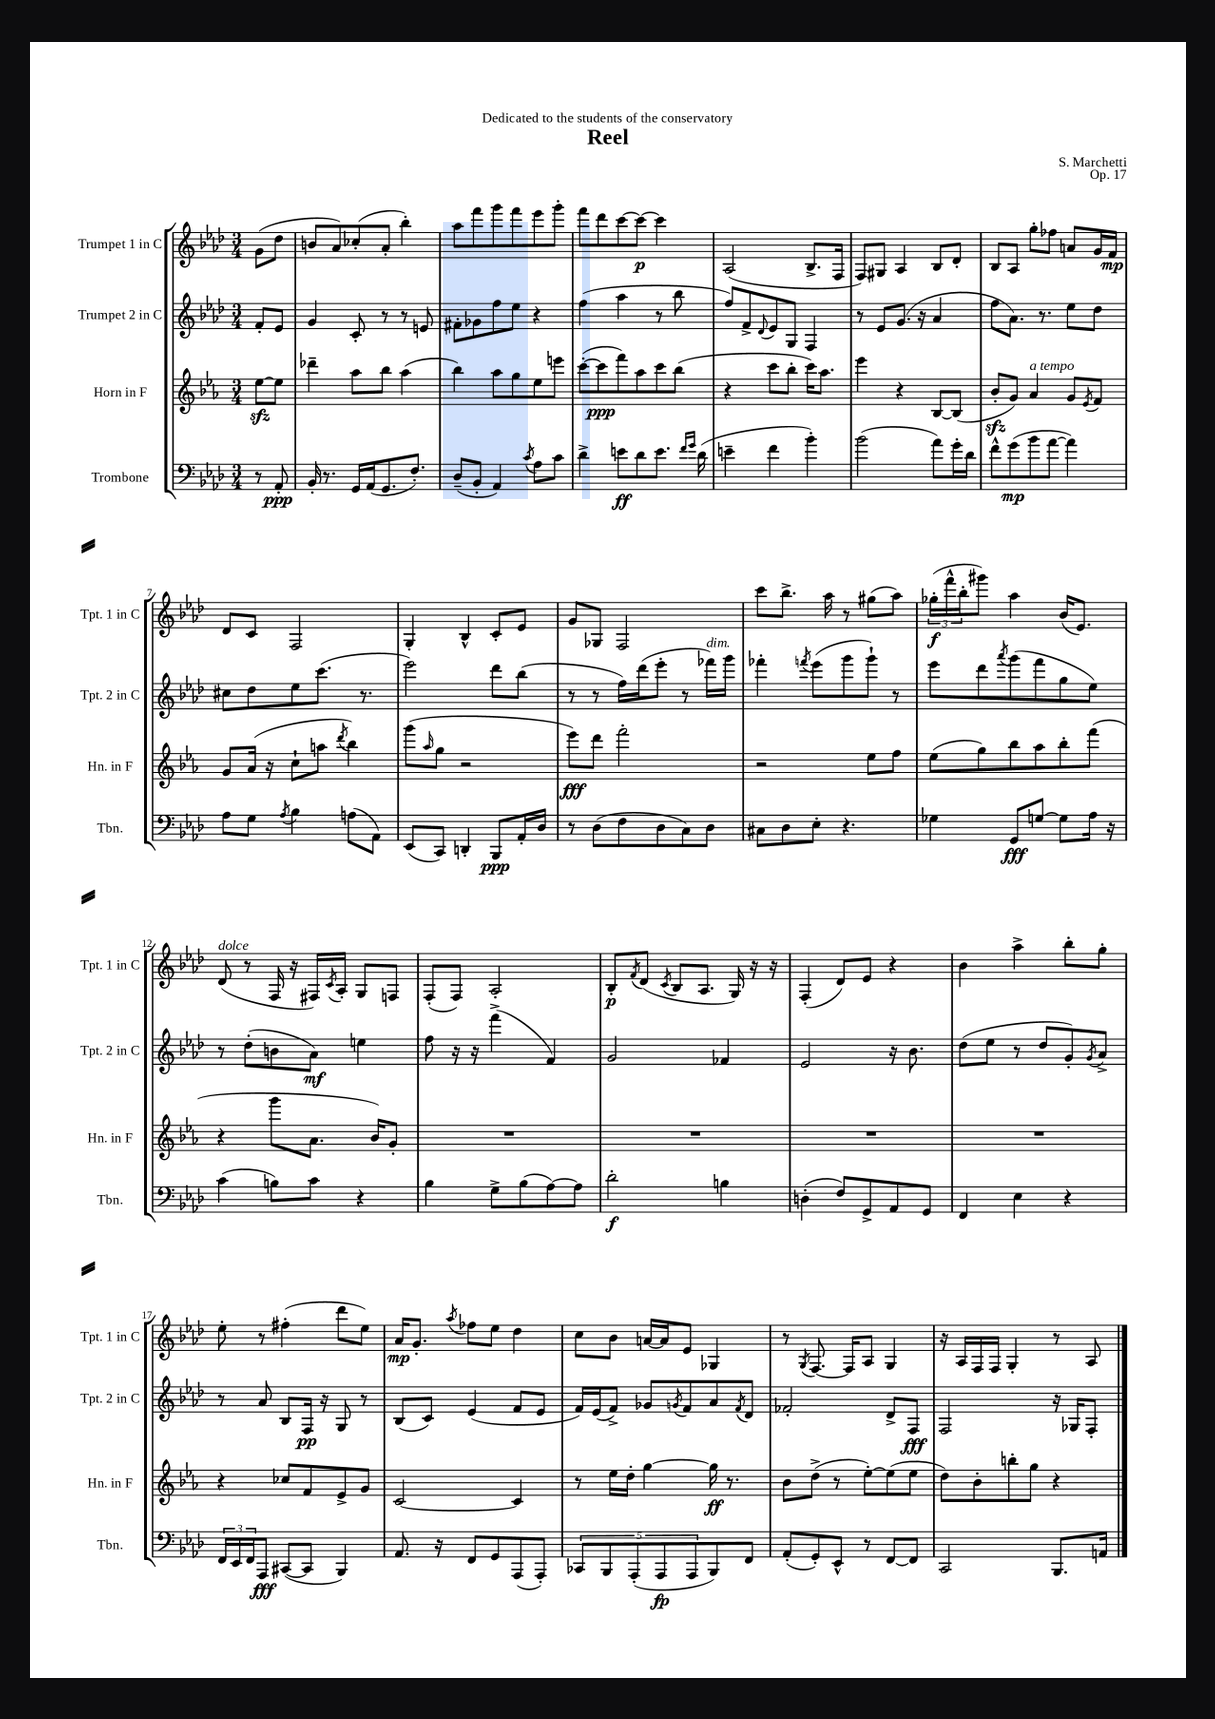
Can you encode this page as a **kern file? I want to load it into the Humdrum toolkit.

**kern	**kern	**kern	**kern
*staff4	*staff3	*staff2	*staff1
*clefF4	*clefG2	*clefG2	*clefG2
*k[b-e-a-d-]	*k[b-e-a-]	*k[b-e-a-d-]	*k[b-e-a-d-]
*M3/4	*M3/4	*M3/4	*M3/4
8r	[8ee-	8f'	(8g
8AA-'	8ee-]	8e-	8dd-
=	=	=	=
16BB-'	4ddd-~	4g	8b
8.r	.	.	.
.	.	.	8a-)
16GG	8aa-	8c'	(8cc-'
(16AA-	.	.	.
8.GG	8bb-	8r	8a-'
.	(4aa-	8r	4bb-')
8.F')	.	.	.
.	.	8e	.
=	=	=	=
(8D-~	4bb-)	8f#'	8aa-
8BB-'	.	8g-	8fff
4AA-)	8aa-	8ff	8ggg
.	8gg	8ee-	8fff
8qc	.	.	.
8A-	8ee-	4r	8eee-
8c	8eee	.	8ggg'
=	=	=	=
4d-^	([8ccc'	(4ff	8fff
.	8ccc]	.	8ddd-
8e	8fff)	4aa-	[8ccc
8d-	8aa-	.	8ccc_
8.e	8ccc	8r	4ccc]
.	(8bb-	8bb-	.
16qqf	.	.	.
16qqg	.	.	.
(16d-	.	.	.
=	=	=	=
4e~	4r	8ff)	(2A-
.	.	8f^	.
.	.	8qqd-	.
4f	8ccc	8e-	.
.	8bb-'	8G	.
4b-')	16ccc)	4F	8.B-^
.	8.aa-	.	.
.	.	.	16F
=	=	=	=
(2b-	4eee-	8r	8F)
.	.	8e-	8G#
.	4r	(8.g	4A-
.	.	16r	.
8a-)	[8B-	4a-	8B-
16g'	(8B-]	.	8d-'
16d-	.	.	.
=	=	=	=
8f^^	8b-'	8ff	8B-
(8g	8g)	8.a-)	8A-
8b-	4a-	.	8gg'
.	.	8.r	.
[8a-	.	.	8ff-
4a-])	8g	8ee-	8a
.	8qe-	.	.
.	8f	8dd-	16g
.	.	.	16f
=	=	=	=
8A-	8g	8cc#	8d-
8G	(16a-	8dd-	8c
.	16r	.	.
8qA-	.	.	.
4B-	8cc`	8ee-	2F
.	8aa	(8.ccc	.
.	8qddd	.	.
(8A	4bb-)	.	.
.	.	8.r	.
8AA-)	.	.	.
=	=	=	=
(8EE-	(8ggg	2eee-)	4G'
.	16qqaa-	.	.
8CC)	8gg	.	.
4DD'	2r	.	4B-^^
8BBB-	.	8ddd-	8c'
16AA-'	.	(8bb-	8e-
16D-	.	.	.
=	=	=	=
8r	8eee-)	8r	8g
(8D-	8ddd	8r	8G-
8F	2fff'	16ff)	2F
.	.	(16ddd-	.
8D-	.	8eee-'	.
8C)	.	8r	.
8D-	.	16fff-)	.
.	.	16ggg	.
=	=	=	=
8C#	2r	4fff-'	8ccc
8D-	.	.	8.bb-^
.	.	8qfff	.
8E-'	.	(8eee-	.
.	.	.	16aa-
4.r	.	8ggg	8r
.	8ee-	8ggg`)	(8gg#
.	8ff	8r	8aa-)
=	=	=	=
4G-	(8ee-	8eee-	(24gg-'
.	.	.	24fff^^
.	.	.	24bb-'
.	8gg)	8ddd-	8ggg#)
.	.	8qaaa-	.
8GG	8bb-	(8ggg	4aa-
[8G	8aa-	8fff	.
8G]	8bb-'	8gg	(16b-
.	.	.	8.e-)
16A-	(8fff	8ee-)	.
16r	.	.	.
=	=	=	=
(4c	4r	8r	(8d-
.	.	(8dd-'	8r
8B)	8ggg	8b	16F
.	.	.	16r
8c	8.a-	8a-)	16F#)
.	.	.	8qc
.	.	.	16A-'
4r	.	4ee	8G
.	16b-)	.	.
.	8g'	.	8F
=	=	=	=
4B-	2.r	8ff	(8F'
.	.	16r	8F)
.	.	16r	.
8G^	.	(4fff^	2A-'
(8B-	.	.	.
[8A-)	.	4f)	.
8A-]	.	.	.
=	=	=	=
2d-'	2.r	2g	8B-'
.	.	.	8qf
.	.	.	(8d-
.	.	.	8qc
.	.	.	8B-
.	.	.	8.A-
4B	.	4f-	.
.	.	.	16G)
.	.	.	16r
.	.	.	16r
=	=	=	=
(4D'	2.r	2e-	(4F'
8F)	.	.	8d-)
8GG^	.	.	8e-
8AA-	.	16r	4r
.	.	8.b-	.
8GG	.	.	.
=	=	=	=
4FF	2.r	(8dd-	4b-
.	.	8ee-	.
4E-	.	8r	4aa-^
.	.	8dd-	.
4r	.	8g')	8bb-'
.	.	8qg	.
.	.	8a-^	8gg'
=	=	=	=
24FF	4r	8r	8ee-'
24EE-	.	.	.
24FF	.	.	.
8AAA-	.	8a-	8r
([8CC#	8cc-	8B-	(4ff#'
8CC#]	8f	16F	.
.	.	16r	.
4BBB-)	8e-^	8G	8ddd-
.	8g	8r	8ee-)
=	=	=	=
8.AA-	[2c	(8B-	16a-
.	.	.	8.g'
.	.	8c)	.
16r	.	.	.
.	.	.	8qaa-
8FF	.	(4e-	8ff-
8GG	.	.	8ee-
(8AAA-	4c]	8f	4dd-
8AAA-')	.	8e-	.
=	=	=	=
10CC-	8r	16f)	8cc
.	.	(16e-	.
10BBB-	.	.	.
.	16ee-	8f^)	8b-
.	16dd'	.	.
(10AAA-'	.	.	.
.	[4gg	8g-	[16a
10AAA-	.	.	.
.	.	.	16a]
.	.	8qg	.
.	.	8f	8e-
10AAA-	.	.	.
8BBB-)	16gg]	8a-	4G-
.	8.r	.	.
.	.	8qf	.
8FF	.	8d-	.
=	=	=	=
(8AA-'	8b-	2f-'	8r
.	.	.	8qG
8GG')	(8dd^	.	[8.F
8EE-^^	8r	.	.
.	.	.	16F]
8r	[8ee-')	.	8A-
[8FF	(8ee-]	8d-^	4G
8FF]	8ee-	8F	.
=	=	=	=
2CC	8dd)	2F	16r
.	.	.	16A-
.	8b-'	.	16F
.	.	.	16F
.	8bb'	.	4G'
.	8gg	.	.
8.BBB-	4r	16r	8r
.	.	16G-	.
.	.	8F'	8A-
16AA	.	.	.
==	==	==	==
*-	*-	*-	*-
